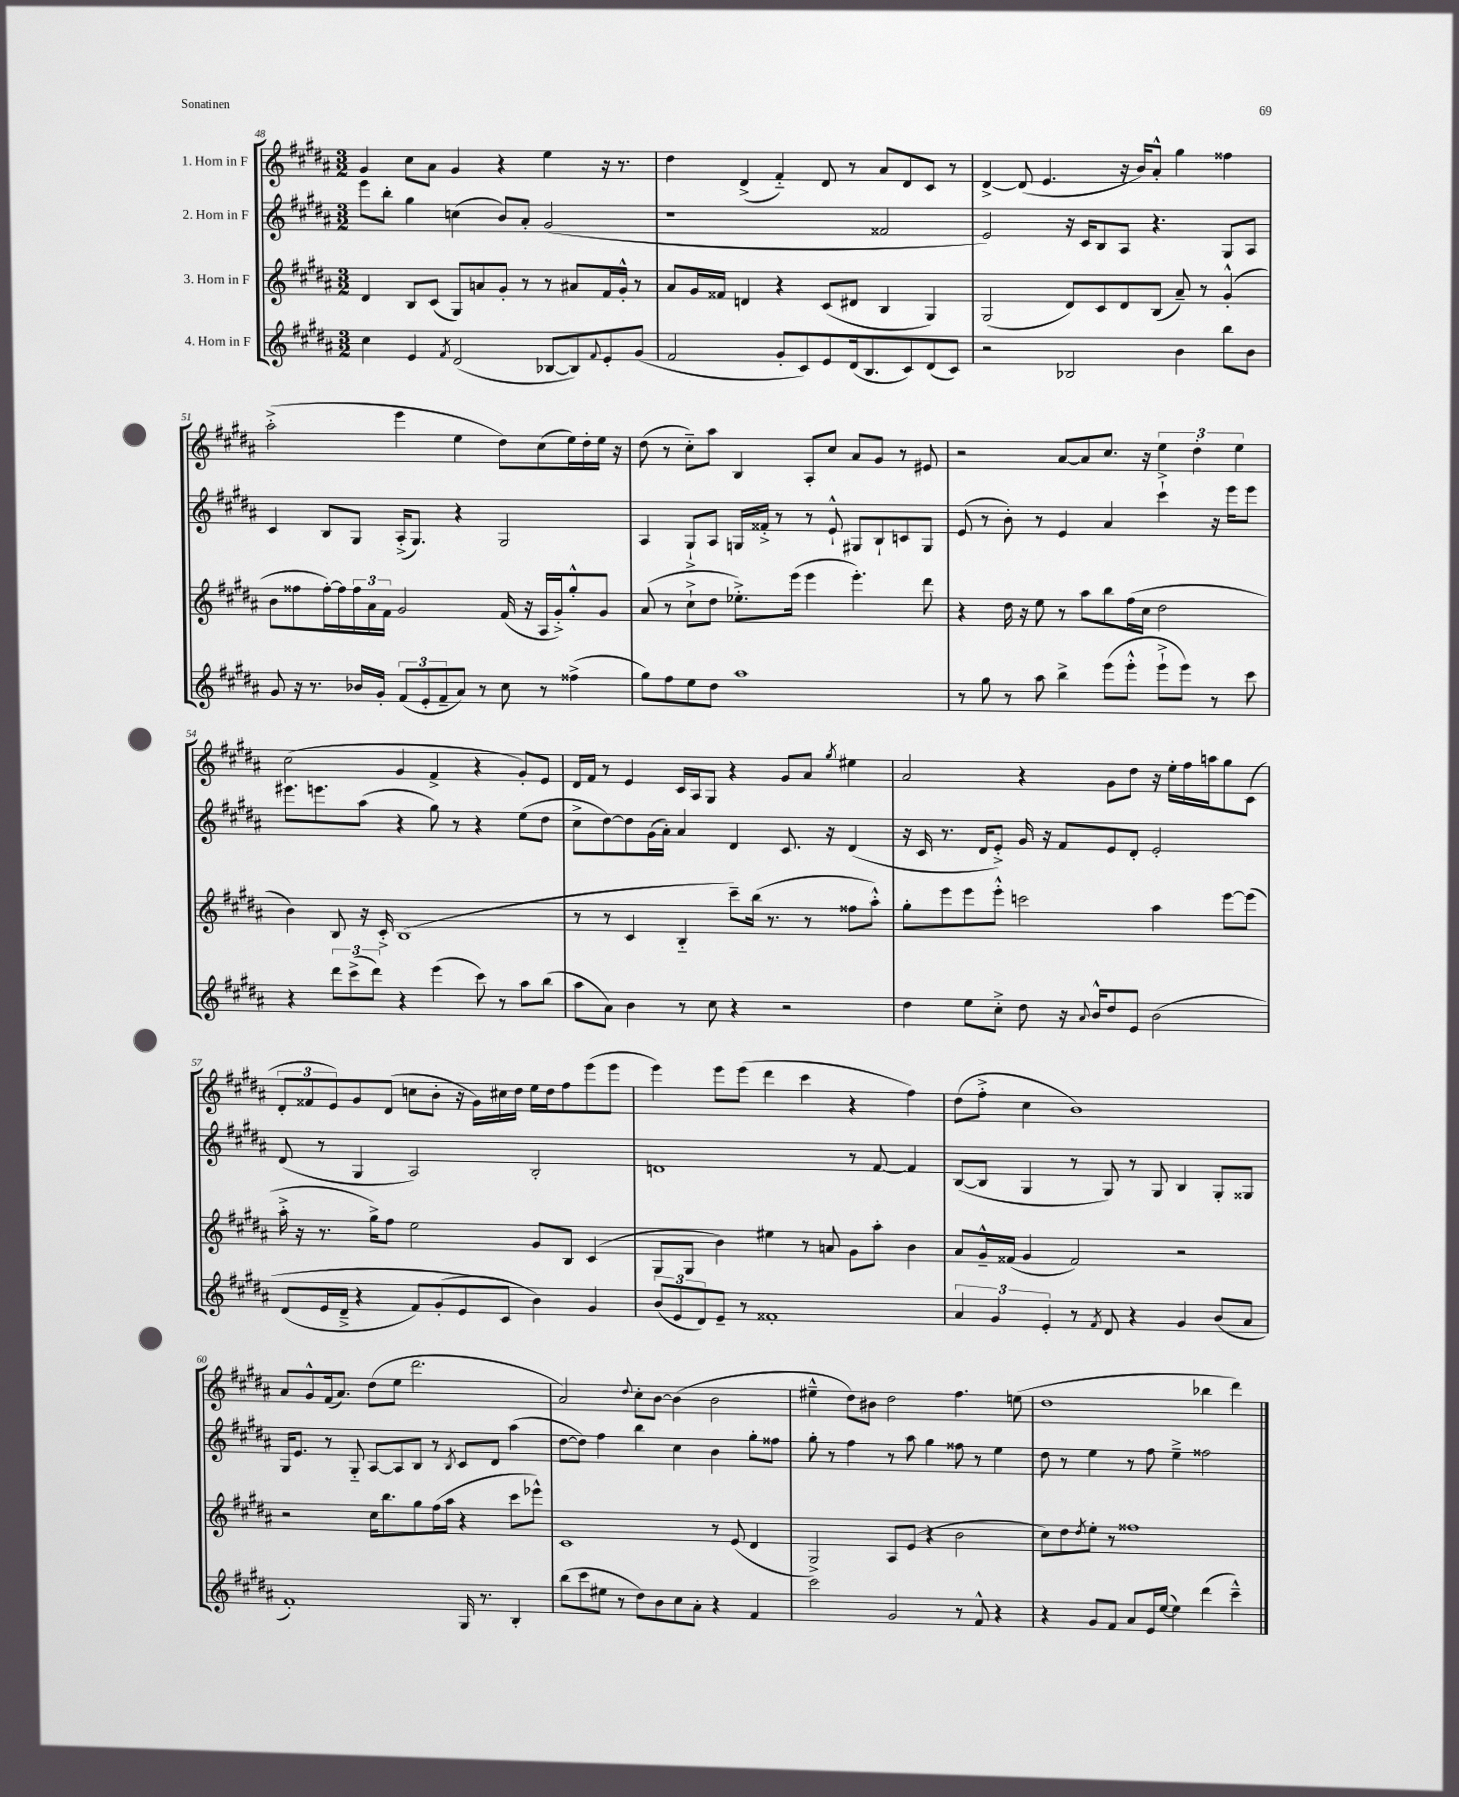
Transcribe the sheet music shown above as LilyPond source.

<<
\new StaffGroup <<
\new Staff = "s0" \with { instrumentName = "1. Horn in F" } {
    \clef treble \key b \major \numericTimeSignature \time 3/2
    gis'4 cis''8 ais'8 gis'4 r4 e''4 r16 r8. |
    dis''4 dis'4->( fis'4-_) dis'8 r8 ais'8 dis'8 cis'8 r8 |
    dis'4~-> dis'8( e'4. r16 b'16) ais'8-.-^ gis''4 fisis''4 |
    ais''2-.->( e'''4 e''4 dis''8) cis''8( e''16) dis''16-. e''16 r16 |
    dis''8( r8 cis''8-_) ais''8 b4 ais8-. cis''8 ais'8 gis'8 r8 eis'8 |
    r2 ais'8~ ais'8 cis''8. r16 \tuplet 3/2 { e''4 dis''4-. e''4 } |
    cis''2( gis'4 fis'4-> r4 gis'8-.) e'8 |
    dis'16 fis'16 r8 e'4 cis'16 ais16 gis8 r4 gis'8 ais'8 \acciaccatura { gis''8 } eis''4 |
    ais'2 r4 gis'8 dis''8 r16 e''16-. fis''16 a''16 gis''8 cis'8( |
    \tuplet 3/2 { dis'8-. fisis'8 e'8) } gis'8 dis'8( c''8 b'8-. r16 gis'16) cis''16 dis''16 e''16 dis''16 fis''8 e'''8( e'''8 |
    e'''4) e'''8 e'''8( dis'''4 cis'''4 r4 fis''4) |
    dis''8( fis''8-.-> cis''4 b'1) |
    ais'8 gis'8-^ fis'16( ais'8.) dis''8( e''8 dis'''2. |
    ais'2) \appoggiatura { dis''8 } cis''8-. b'8~ b'4( b'2 |
    eis''4---^ dis''8) bis'8 dis''2 fis''4. e''8( |
    dis''1 bes''4 dis'''4) \bar "|." |
}
\new Staff = "s1" \with { instrumentName = "2. Horn in F" } {
    \clef treble \key b \major \numericTimeSignature \time 3/2
    e'''8 b''8-. gis''4 c''4( b'8) ais'8-. gis'2( |
    r1 fisis'2 |
    e'2) r16 cis'16 b8 ais8 r4. gis8 ais8 |
    cis'4 b8 gis8 ais16-.->( gis8.) r4 gis2 |
    ais4 gis8-!-> ais8 g16 fisis'16-.-> r8 r8 e'8-!-^ gis8 b8-! c'8 gis8 |
    e'8( r8 b'8-.) r8 e'4 ais'4 cis'''4-!-> r16 e'''16 e'''8 |
    eis'''8. e'''8. ais''8( r4 gis''8) r8 r4 e''8( dis''8 |
    cis''8-> dis''8~) dis''8 gis'16( ais'16-.) ais'4 dis'4 cis'8. r16 dis'4( |
    r16 cis'16 r8. dis'16 e'8-.->) gis'16 r16 fis'8 e'8 dis'8-. e'2-. |
    dis'8( r8 gis4 ais2) b2-. |
    d'1 r8 fis'8~ fis'4 |
    b8~( b8 gis4 r8 gis8) r8 gis8 b4 gis8-. gisis8 |
    gis16 e'8. r8 gis8-_ ais8~ ais8 b8 r8 \acciaccatura { b8 } cis'8 dis'8 ais''4( |
    dis''8~ dis''8) fis''4 b''4 cis''4 b'4 gis''8-. fisis''8 |
    gis''8-. r8 fis''4 r8 ais''8 gis''4 fisis''8 r8 e''4 |
    dis''8 r8 e''4 r8 fis''8 e''4---> fisis''2 \bar "|." |
}
\new Staff = "s2" \with { instrumentName = "3. Horn in F" } {
    \clef treble \key b \major \numericTimeSignature \time 3/2
    dis'4 b8 cis'8( gis8) a'8 gis'8-. r8 r8 ais'8 fis'16 gis'16-.-^ r8 |
    ais'8 gis'16 fisis'16 d'4 r4 cis'8( dis'8 b4 gis4) |
    gis2( dis'8) cis'8 dis'8 b8( ais'8--) r8 gis'4-.-^( |
    b'8 fisis''8 fisis''16~-.) fisis''16 \tuplet 3/2 { fisis''16 ais'16 fis'16 } gis'2 fis'16( r16 ais16 gis'16-.->) gis''8-.-^ gis'8 |
    ais'8( r8 cis''8-!-> dis''8 ees''8.-.->) e'''16( e'''4 e'''4.-.) dis'''8 |
    r4 dis''16 r16 e''8 r8 ais''8 b''8 fis''16( cis''16 dis''2 |
    b'4) b8 r16 cis'16-.-> b1( |
    r8 r8 cis'4 b4-_ cis'''8--) b''16( r8. r8 fisis''8 ais''8-.-^) |
    gis''8-. e'''8 e'''8 e'''8-.-^ c'''2 ais''4 e'''8~ e'''8( |
    ais''16-.-> r16 r8. gis''16->) fis''8 e''2 gis'8 b8 cis'4( |
    gis8 gis8 b'4) eis''4 r8 a'8 gis'8 ais''8-. b'4 |
    ais'8 gis'16---^ fisis'16( gis'4 fisis'2) r2 |
    r2 cis''16 b''8. gis''8 fis''16( ais''16 r4 cis'''8 ees'''8-^) |
    cis'1 r8 e'8( dis'4 |
    gis2->) ais8 e'8( r4 b'2 |
    cis''8) dis''8 \acciaccatura { dis''8 } e''8-. r8 fisis''1 \bar "|." |
}
\new Staff = "s3" \with { instrumentName = "4. Horn in F" } {
    \clef treble \key b \major \numericTimeSignature \time 3/2
    cis''4 e'4 \acciaccatura { fis'8 } dis'2( bes8~ bes8) \appoggiatura { fis'8 } e'8-. gis'8( |
    fis'2 gis'8-. cis'8) e'8 dis'16( b8. cis'8) dis'8( cis'8) |
    r2 bes2 b'4 b''8 b'8 |
    gis'8 r16 r8. bes'16 gis'16-. \tuplet 3/2 { fis'8( e'8-. fis'8-- } ais'8) r8 cis''8 r8 fisis''4->( |
    gis''8) fis''8 e''8 dis''8 ais''1 |
    r8 gis''8 r8 ais''8 b''4-> e'''8( e'''8-.-^ e'''8-!-> e'''8) r8 cis'''8 |
    r4 \tuplet 3/2 { dis'''8 cis'''8->( dis'''8) } r4 e'''4( cis'''8) r8 ais''8 b''8( |
    ais''8 ais'8) b'4 r8 cis''8 r4 r2 |
    dis''4 e''8 cis''8-.-> dis''8 r16 \appoggiatura { ais'8 } b'16-^ dis''8 e'8 b'2\( |
    dis'8( e'16 dis'16---> r4 fis'8) gis'8-.( e'8 cis'8\) b'4) gis'4 |
    \tuplet 3/2 { b'8( e'8 dis'8) } e'8-- r8 fisis'1-. |
    \tuplet 3/2 { ais'4 gis'4 e'4-. } r8 \acciaccatura { fis'8 } dis'8 r4 gis'4 b'8( ais'8 |
    fis'1-.) gis16 r8. b4-. |
    b''8( cis'''8 eis''8 r8 dis''8) b'8 cis''8 ais'8-. r4 fis'4 |
    cis'''2 gis'2 r8 fis'8-^ r4 |
    r4 gis'8 fis'8 ais'8 e'16 e''16~( e''4) dis'''4( cis'''4---^) \bar "|." |
}
>>
>>
\layout { \context { \Score currentBarNumber = #48 } }
